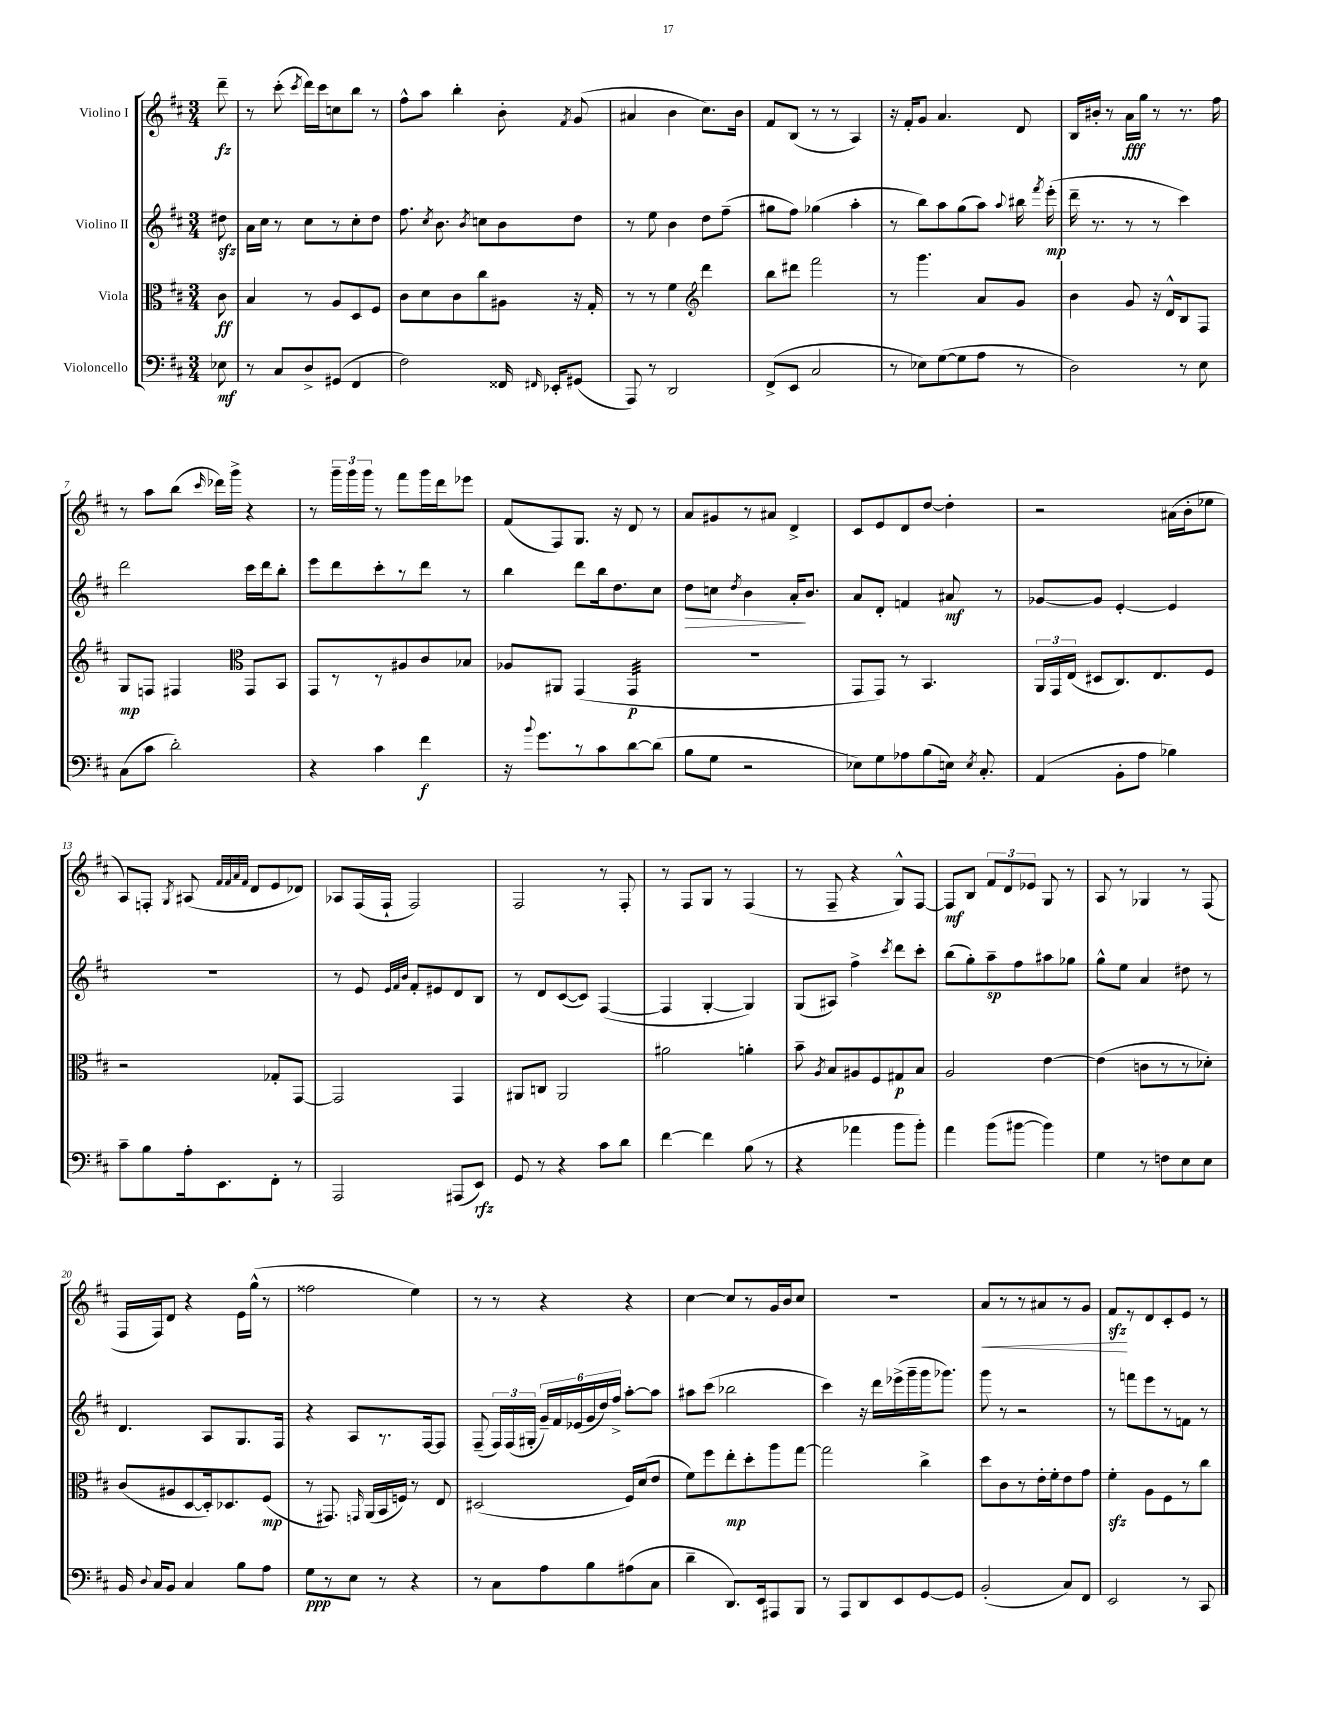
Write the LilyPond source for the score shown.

<<
\new StaffGroup <<
\new Staff = "s0" \with { instrumentName = "Violino I" } {
    \clef treble \key d \major \numericTimeSignature \time 3/4 \partial 8
    \autoBeamOff d'''8--\fz |
    r8 cis'''8-.( \acciaccatura { cis'''8 } d'''16[) cis'''16 c''8 b''8] r8 |
    fis''8[-^ a''8] b''4-. b'8-. \acciaccatura { fis'8 } g'8( |
    ais'4 b'4 cis''8.[) b'16] |
    fis'8[ b8]( r8 r8 a4) |
    r16 fis'16[-. g'8] a'4. d'8 |
    b16[ bis'16]-. r8 a'16[\fff g''16] r8 r8. fis''16 |
    r8 a''8[ b''8]( \grace { cis'''16 } des'''16[) g'''16]-> r4 |
    r8 \tuplet 3/2 { g'''16[-- g'''16 g'''16] } r8 fis'''8[ g'''16 d'''16 ees'''8] |
    fis'8[( fis8) g8.] r16 d'8 r8 |
    a'8[ gis'8 r8 ais'8] d'4-> |
    cis'8[ e'8 d'8 d''8]~ d''4-. |
    r2 ais'16[( b'16-. ees''8] |
    a8[) f8]-. \acciaccatura { g8 } ais8( \grace { fis'32[ fis'32 a'32 fis'32] } d'8[ e'8 des'8]) |
    aes8[ fis16( fis16]-! fis2) |
    fis2 r8 fis8-. |
    r8 fis8[ g8] r8 fis4( |
    r8 fis8-- r4 g8[-^) fis8]~ |
    fis8[\mf b8] \tuplet 3/2 { fis'8[ d'8 ees'8] } g8 r8 |
    a8 r8 ges4 r8 fis8( |
    fis16[ fis16) d'8] r4 e'16[ g''16]-^( r8 |
    fisis''2 e''4) |
    r8 r8 r4 r4 |
    cis''4~ cis''8[ r8 g'16 b'16 cis''8] |
    R2. |
    a'8[\< r8 r8 ais'8 r8 g'8] |
    fis'8[\sfz\! r8 d'8 cis'8-. e'8] r8 \bar "|." |
}
\new Staff = "s1" \with { instrumentName = "Violino II" } {
    \clef treble \key d \major \numericTimeSignature \time 3/4 \partial 8
    \autoBeamOff dis''8\sfz |
    a'16[ cis''16] r8 cis''8[ r8 cis''8-. d''8] |
    fis''8. \acciaccatura { cis''8 } b'8. \acciaccatura { b'8 } c''8[ b'8 d''8] |
    r8 e''8 b'4 d''8[ fis''8]--( |
    gis''8[ fis''8]) ges''4( a''4-. |
    r8 b''8[) a''8 g''8( a''8]) \appoggiatura { a''8 } bis''16 \acciaccatura { fis'''8 } e'''16-.\mp( |
    d'''16-- r8. r8 r8 cis'''4) |
    d'''2 cis'''16[ d'''16 b''8]-. |
    e'''8[ d'''8 cis'''8-. r8 d'''8] r8 |
    b''4 d'''8[ b''16 d''8. cis''8] |
    d''8[\> c''8] \acciaccatura { d''8 } b'4 a'16[-.\! b'8.] |
    a'8[ d'8]-. f'4 ais'8\mf r8 |
    ges'8[~ ges'8] e'4~-. e'4 |
    R2. |
    r8 e'8 \grace { e'32[ fis'32 b'32] } fis'8[-. eis'8 d'8 b8] |
    r8 d'8[ cis'8~( cis'8]) fis4~( |
    fis4 g4~-. g4) |
    g8[( ais8]) fis''4-> \acciaccatura { cis'''8 } d'''8[ cis'''8]-. |
    b''8[( g''8-.) a''8--\sp fis''8 ais''8 ges''8] |
    g''8[-^ e''8] a'4 dis''8 r8 |
    d'4. a8[ g8. fis16] |
    r4 a8[ r8. fis16~ fis8] |
    fis8--( \tuplet 3/2 { fis16[) fis16( gis16]-. } \tuplet 6/4 { g'16[--) fis'16 ees'16( g'16 d''16) fis''16]-> } a''8[~-. a''8] |
    ais''8[ cis'''8]( bes''2 |
    cis'''4) r16 d'''16[ ees'''16->( g'''16-- g'''16 ges'''8.]) |
    g'''8 r8 r2 |
    r8 f'''8[ e'''8 r8 f'8] r8 \bar "|." |
}
\new Staff = "s2" \with { instrumentName = "Viola" } {
    \clef alto \key d \major \numericTimeSignature \time 3/4 \partial 8
    \autoBeamOff cis'8\ff |
    b4 r8 a8[ d8 fis8] |
    cis'8[ d'8 cis'8 cis''8 ais8] r16 g16-. |
    r8 r8 fis'4 \clef treble d'''4 |
    b''8[ dis'''8] fis'''2 |
    r8 g'''4. a'8[ g'8] |
    b'4 g'8 r16 d'16[-^ b8 fis8] |
    g8[\mp f8] fis4 \clef alto g,8[ b,8] |
    g,8[ r8 r8 ais8 cis'8 bes8] |
    aes8[ ais,8] g,4( g,4:32\p |
    R2. |
    g,8[ g,8]) r8 b,4. |
    \tuplet 3/2 { a,16[ g,16 e16]( } dis8[ cis8.) e8. fis8] |
    r2 ges8[-. g,8]~ |
    g,2 g,4 |
    ais,8[ c8] ais,2 |
    ais'2 a'4-. |
    b'8-- \acciaccatura { a8 } b8[ ais8 fis8 gis8\p b8] |
    a2 e'4~ |
    e'4( c'8[ r8 r8 des'8]-.) |
    cis'8[( ais8 d8~ d16-.) des8. fis8]\mp( |
    r8 gis,8.) \grace { g,16 } a,16[( b,16 f16]) r8 e8 |
    dis2( fis16[) d'16( e'8] |
    fis'8[) fis''8 e''8-.\mp d''8-. a''8 g''8]~ |
    g''2 cis''4-> |
    d''8[ cis'8 r8 e'16-. fis'16-. e'8 g'8] |
    fis'4-.\sfz a8[ fis8 r8 cis''8] \bar "|." |
}
\new Staff = "s3" \with { instrumentName = "Violoncello" } {
    \clef bass \key d \major \numericTimeSignature \time 3/4 \partial 8
    \autoBeamOff ees8\mf |
    r8 cis8[ d8-> gis,8]( fis,4 |
    fis2) fisis,16 \grace { fis,16 } ees,16[-. gis,8]( |
    a,,8) r8 d,2 |
    fis,8[->( e,8] cis2 |
    r8 ees8[) g8~( g8 a8] r8 |
    d2) r8 e8 |
    cis8[( cis'8] d'2-.) |
    r4 cis'4 fis'4\f |
    r16 \appoggiatura { b'8 } g'8.[ r8 cis'8 d'8~ d'8]( |
    b8[ g8] r2 |
    ees8[) g8 aes8 b8( e16]) \acciaccatura { e8 } cis8.-. |
    a,4( b,8[-. a8] bes4) |
    cis'8[-- b8 a16-. e,8. fis,8]-. r8 |
    a,,2 ais,,8[( e,8]\rfz) |
    g,8 r8 r4 cis'8[ d'8] |
    fis'4~ fis'4 b8( r8 |
    r4 aes'4 b'8[ b'8]-.) |
    a'4 b'8[( bis'8]~ bis'4) |
    g4 r8 f8[ e8 e8] |
    b,16 \appoggiatura { d8 } cis16[ b,8] cis4 b8[ a8] |
    g8[\ppp r8 e8] r8 r4 |
    r8 cis8[ a8 b8 ais8( cis8] |
    d'4-- d,8.[) e,16 ais,,8 b,,8] |
    r8 a,,8[ d,8 e,8 g,8~ g,8] |
    b,2-.( cis8[) fis,8] |
    e,2 r8 cis,8 \bar "|." |
}
>>
>>
